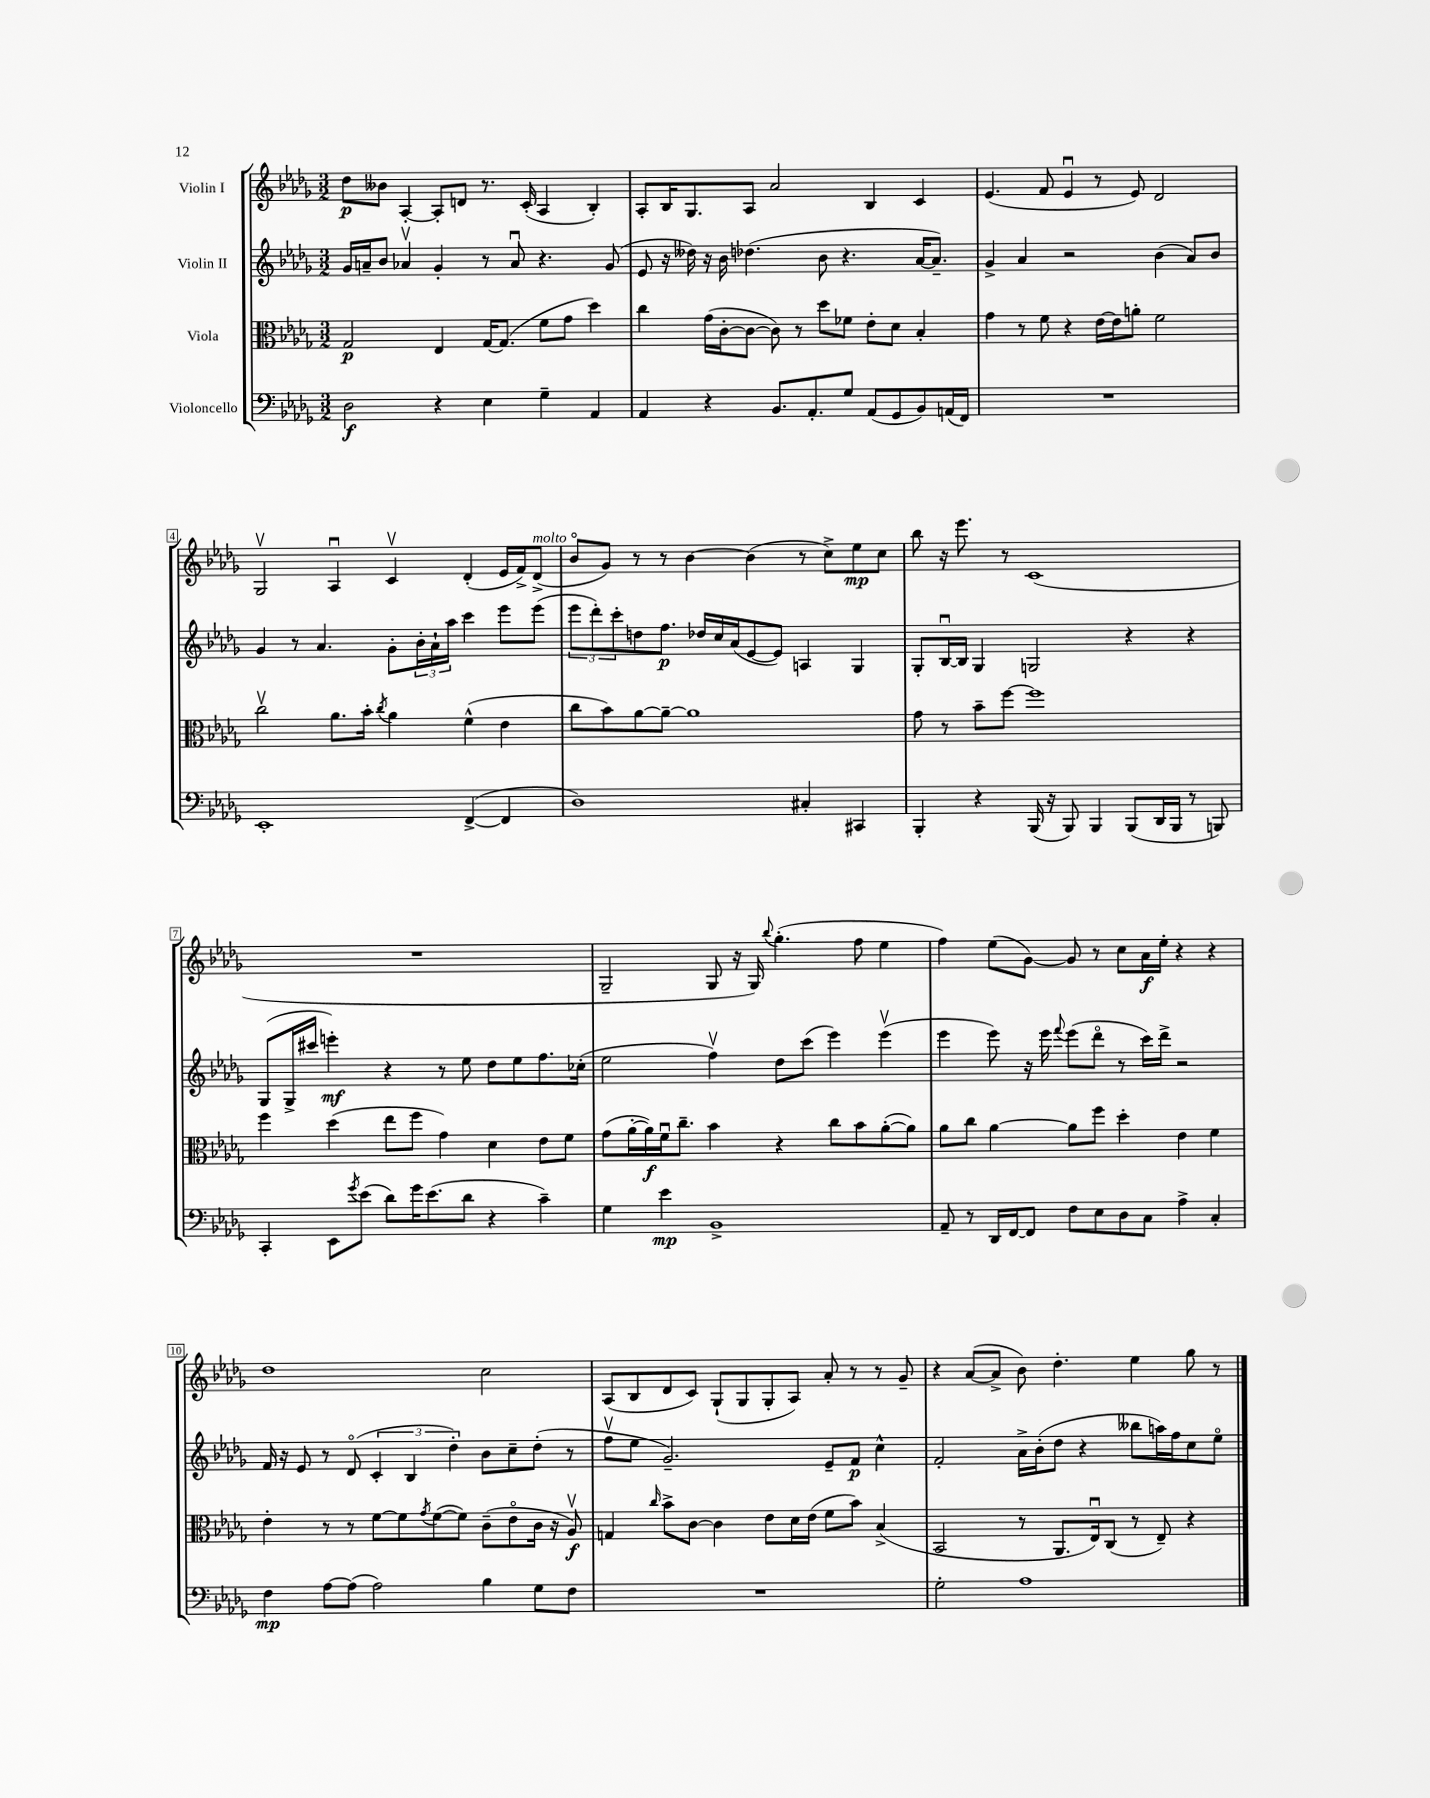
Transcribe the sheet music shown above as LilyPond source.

<<
\new StaffGroup <<
\new Staff = "s0" \with { instrumentName = "Violin I" } {
    \clef treble \key des \major \numericTimeSignature \time 3/2
    des''8\p beses'8 aes4~-. aes8-. d'8 r8. c'16-.( aes4 bes4-.) |
    aes8-. bes16 ges8. aes8 aes'2 bes4 c'4 |
    ees'4.( f'8 ees'4\downbow r8 ees'8) des'2 |
    ges2\upbow aes4\downbow c'4\upbow des'4-.( ees'16 f'16->) des'8->^\markup { \italic "molto" }( |
    bes'8\flageolet ges'8) r8 r8 bes'4~ bes'4( r8 c''8->) ees''8\mp c''8 |
    bes''8 r16 ees'''8. r8 c'1( |
    R1. |
    ges2-- ges8 r16 ges16) \appoggiatura { bes''8 } ges''4.-.( f''8 ees''4 |
    f''4) ees''8( ges'8~) ges'8 r8 c''8 aes'16\f ees''16-. r4 r4 |
    des''1 c''2 |
    aes8( bes8 des'8 c'8) ges8-!( ges8 ges8-. aes8) aes'8-. r8 r8 ges'8-- |
    r4 aes'8~( aes'8-> bes'8) des''4.-. ees''4 ges''8 r8 \bar "|." |
}
\new Staff = "s1" \with { instrumentName = "Violin II" } {
    \clef treble \key des \major \numericTimeSignature \time 3/2
    ges'16 a'16-- bes'8 aes'4\upbow ges'4-. r8 aes'8\downbow r4. ges'8( |
    ees'8 r16 deses''16) r16 bes'16 des''4.( bes'8 r4. aes'16~ aes'8.--) |
    ges'4-> aes'4 r2 bes'4( aes'8) bes'8 |
    ges'4 r8 aes'4. ges'8-. \tuplet 3/2 { bes'16-. aes'16-! aes''16 } c'''4 ees'''8 ees'''8( |
    \tuplet 3/2 { ees'''8 des'''8-.) c'''8-. } d''8 f''8.\p des''16 c''16 aes'16( ees'8~ ees'8) a4 ges4 |
    ges8-. bes16~\downbow bes16 ges4 g2 r4 r4 |
    ges8( ges16-> cis'''16 e'''4-.\mf) r4 r8 ees''8 des''8 ees''8 f''8. ces''16-.( |
    ees''2 f''4\upbow) des''8 c'''8( ees'''4) ees'''4\upbow( |
    ees'''4 ees'''8) r16 ees'''16 \appoggiatura { f'''8 } ees'''8( des'''8\flageolet r8 c'''16) des'''16-> r2 |
    f'16 r16 ees'8 r8 des'8\flageolet( \tuplet 3/2 { c'4-. bes4 des''4-.) } bes'8 c''8-- des''8-.( r8 |
    f''8\upbow ees''8 ges'2.--) ees'8-- f'8\p c''4-^ |
    f'2-. aes'16-> bes'16-.( des''8 r4 beses''8 a''16) f''16 c''8 ees''8\flageolet \bar "|." |
}
\new Staff = "s2" \with { instrumentName = "Viola" } {
    \clef alto \key des \major \numericTimeSignature \time 3/2
    ges2\p ees4 ges16~ ges8.( f'8 ges'8 des''4) |
    c''4 ges'16( c'16~-. c'8~ c'8) r8 des''8 fes'8 ees'8-. des'8 bes4-. |
    ges'4 r8 f'8 r4 ees'16~ ees'16 a'8-. f'2 |
    c''2\upbow aes'8. bes'16-. \acciaccatura { c''8 } aes'4 f'4-^( ees'4 |
    c''8 bes'8) aes'8~ aes'8~-- aes'1 |
    ges'8 r8 bes'8-- f''8~ f''1 |
    f''4 des''4( ees''8 f''8 ges'4) des'4 ees'8 f'8 |
    ges'8( aes'16~-. aes'16\f) f'16\downbow c''8.-- bes'4 r4 c''8 bes'8 aes'8~-.( aes'8) |
    aes'8 c''8 aes'4~ aes'8 f''8 des''4-. ees'4 f'4 |
    ees'4-. r8 r8 f'8~ f'8 \acciaccatura { ges'8 } f'8~( f'8) c'8--( ees'8\flageolet c'16 r16 aes8\upbow\f) |
    g4 \grace { c''16 } bes'8-> c'8~ c'4 ees'8 des'16 ees'16( f'8 bes'8) bes4->( |
    bes,2 r8 aes,8. ees16\downbow) c8( r8 ees8--) r4 \bar "|." |
}
\new Staff = "s3" \with { instrumentName = "Violoncello" } {
    \clef bass \key des \major \numericTimeSignature \time 3/2
    des2\f r4 ees4 ges4-- aes,4 |
    aes,4 r4 bes,8. aes,8.-. ges8 aes,8( ges,8 bes,8) a,16( f,16) |
    R1. |
    ees,1-. f,4~->( f,4 |
    des1) cis4-. cis,4 |
    bes,,4-. r4 bes,,16( r16 bes,,8) bes,,4 bes,,8( des,16 bes,,16 r8 b,,8) |
    c,4-. ees,8 \acciaccatura { ges'8 } ees'8( des'8) ges'16 ees'8.( des'8 r4 c'4--) |
    ges4 ees'4\mp bes,1-> |
    aes,8-- r8 des,16 f,16~ f,8 f8 ees8 des8 c8 aes4-> c4-. |
    f4\mp aes8~ aes8( aes2) bes4 ges8 f8 |
    R1. |
    ges2-. aes1 \bar "|." |
}
>>
>>
\layout { \context { \Score \override BarNumber.stencil = #(make-stencil-boxer 0.1 0.3 ly:text-interface::print) } }
